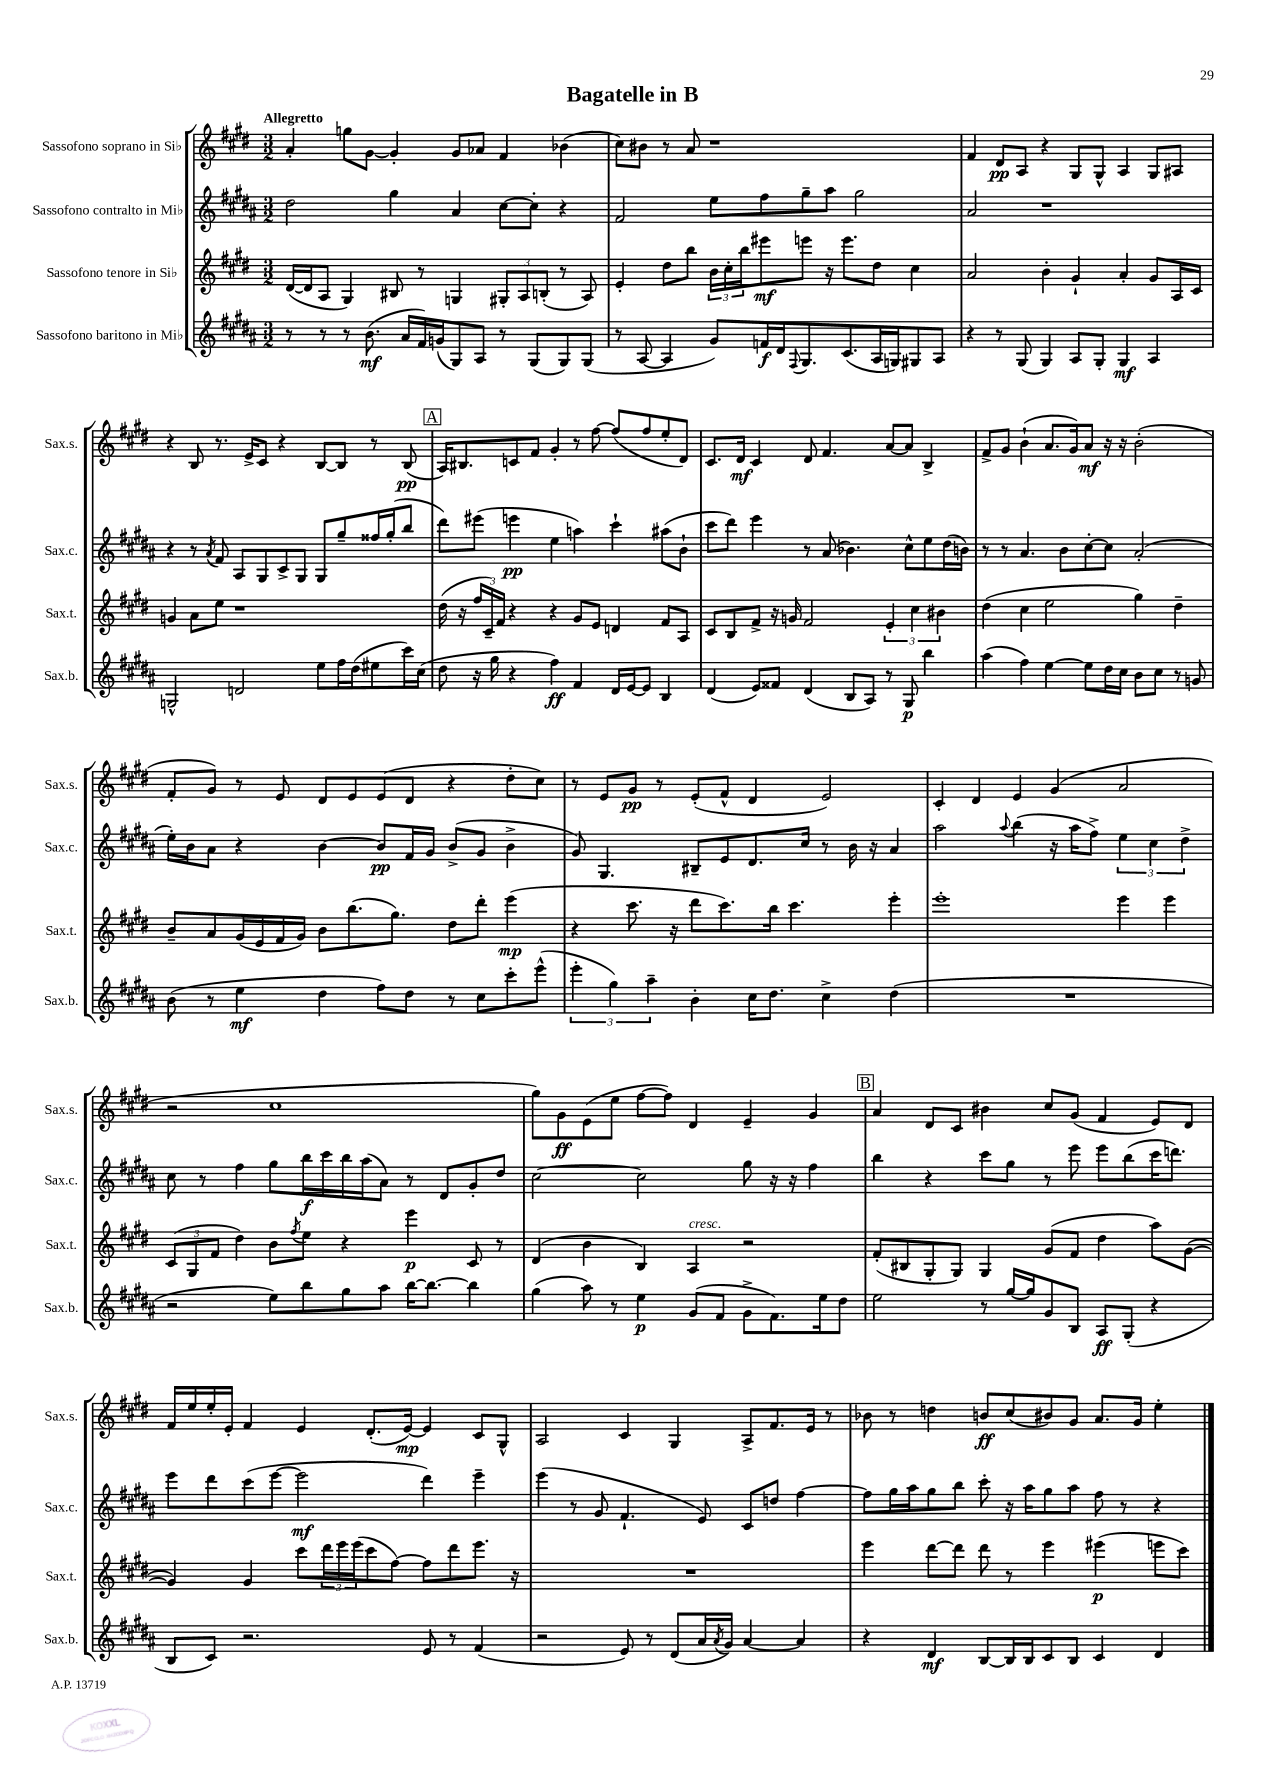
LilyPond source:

\header { title = "Bagatelle in B" }
<<
\new StaffGroup <<
\new Staff = "s0" \with { instrumentName = "Sassofono soprano in Sib" shortInstrumentName = "Sax.s." } {
    \clef treble \key e \major \numericTimeSignature \time 3/2 \tempo "Allegretto"
    a'4-. g''8 gis'8~ gis'4-. gis'8 aes'8 fis'4 bes'4( |
    cis''8) bis'8 r8 a'8 r1 |
    fis'4 dis'8\pp a8 r4 gis8 gis8-^ a4 gis8 ais8 |
    r4 b8 r8. e'16-> cis'8 r4 b8~ b8 r8 b8\pp( |
    \mark \markup { \box "A" } a16) bis8. c'8 fis'8 gis'4-. r8 fis''8~ fis''8( fis''8 e''8-. dis'8) |
    cis'8. dis'16\mf cis'4 dis'8 fis'4. a'8~ a'8 b4-> |
    fis'8-> gis'8 b'4-!( a'8. gis'16) a'8\mf r16 r16 b'2-.( |
    fis'8-. gis'8) r8 e'8 dis'8 e'8 e'8( dis'8 r4 dis''8-. cis''8) |
    r8 e'8 gis'8\pp r8 e'8-.( fis'8-^ dis'4 e'2) |
    cis'4-. dis'4 e'4 gis'4( a'2 |
    r2 cis''1 |
    gis''8) gis'8\ff e'8( e''8 fis''8~ fis''8) dis'4 e'4-- gis'4 |
    \mark \markup { \box "B" } a'4 dis'8 cis'8 bis'4 cis''8 gis'8( fis'4 e'8) dis'8 |
    fis'16 e''16 e''16-. e'16-. fis'4 e'4 dis'8.-.( e'16~\mp) e'4 cis'8 gis8-^ |
    a2 cis'4 gis4 a8-> fis'8. e'16 r8 |
    bes'8 r8 d''4 b'8\ff cis''8( bis'8) gis'8 a'8. gis'16 e''4-. \bar "|." |
}
\new Staff = "s1" \with { instrumentName = "Sassofono contralto in Mib" shortInstrumentName = "Sax.c." } {
    \clef treble \key b \major \numericTimeSignature \time 3/2
    dis''2 gis''4 ais'4 cis''8~ cis''8-. r4 |
    fis'2 e''8 fis''8 gis''8-- ais''8 gis''2 |
    ais'2 r1 |
    r4 r8 \acciaccatura { ais'8 } fis'8 ais8 gis8 cis'8-> gis8 gis8 gis''8-- fisis''16 gis''16-.( b''8 |
    \mark \markup { \box "A" } dis'''8) eis'''8( e'''4\pp e''4 a''4) cis'''4-! ais''8( b'8-! |
    cis'''8 dis'''8) e'''4 r8 ais'8( bes'4.) cis''8-^ e''8 dis''16( b'16) |
    r8 r8 ais'4. b'8 cis''8~-. cis''8 ais'2-.( |
    e''16-.) b'16 ais'8 r4 b'4~ b'8\pp fis'16 gis'16 b'8->( gis'8 b'4-> |
    gis'8) gis4. bis8-- e'8 dis'8. cis''16 r8 b'16 r16 ais'4 |
    ais''2 \appoggiatura { ais''8 } b''4( r16 ais''16 fis''8->) \tuplet 3/2 { e''4 cis''4 dis''4-> } |
    cis''8 r8 fis''4 gis''8 b''16\f cis'''16 b''16 ais''16( ais'8) r8 dis'8 gis'8-. dis''8 |
    cis''2~ cis''2 gis''8 r16 r16 fis''4 |
    \mark \markup { \box "B" } b''4 r4 cis'''8 gis''8 r8 e'''8 e'''8 b''8( cis'''16 d'''8.) |
    e'''8 dis'''8 cis'''8( e'''8~ e'''2\mf dis'''4) e'''4-- |
    e'''4( r8 gis'8 fis'4.-! e'8) cis'8 d''8 fis''4~ |
    fis''8 gis''16 ais''16 gis''8 b''8 cis'''8-. r16 ais''16 gis''8 ais''8 fis''8 r8 r4 \bar "|." |
}
\new Staff = "s2" \with { instrumentName = "Sassofono tenore in Sib" shortInstrumentName = "Sax.t." } {
    \clef treble \key e \major \numericTimeSignature \time 3/2
    dis'16~( dis'16 a8 gis4) bis8 r8 g4 \tuplet 3/2 { gis8-. a8 b8-.( } r8 a8) |
    e'4-. dis''8 b''8 \tuplet 3/2 { b'16 cis''16-. b''16 } eis'''8\mf e'''8 r16 e'''8. dis''8 cis''4 |
    a'2 b'4-. gis'4-! a'4-. gis'8 a16 cis'16 |
    g'4 a'8 e''8 r1 |
    \mark \markup { \box "A" } dis''16( r16 \tuplet 3/2 { fis''16 cis'16--) fis'16 } r4 r4 gis'8 e'8 d'4 fis'8 a8 |
    cis'8 b8 fis'8-> r16 g'16 fis'2 \tuplet 3/2 { e'4-. cis''4 bis'4 } |
    dis''4( cis''4 e''2 gis''4) dis''4-- |
    b'8-- a'8 gis'16( e'16 fis'16 gis'16) b'8 b''8.( gis''8.) dis''8 dis'''8-. e'''4\mp( |
    r4 cis'''8. r16 dis'''8 cis'''8.) b''16 cis'''4. e'''4-. |
    e'''1-. e'''4 e'''4 |
    \tuplet 3/2 { cis'8( gis8 fis'8 } dis''4) b'8 \acciaccatura { fis''8 } e''8 r4 e'''4\p cis'8 r8 |
    dis'4( b'4 b4) a4^\markup { \italic "cresc." } r2 |
    \mark \markup { \box "B" } fis'8-.( bis8 gis8-. gis8) gis4 gis'8( fis'8 dis''4 a''8) gis'8~( |
    gis'4) gis'4 cis'''8 \tuplet 3/2 { dis'''16 e'''16 e'''16( } cis'''8 fis''8~) fis''8 dis'''8 e'''8. r16 |
    R1. |
    e'''4 dis'''8~ dis'''8 dis'''8 r8 e'''4 eis'''4\p( e'''8 cis'''8) \bar "|." |
}
\new Staff = "s3" \with { instrumentName = "Sassofono baritono in Mib" shortInstrumentName = "Sax.b." } {
    \clef treble \key b \major \numericTimeSignature \time 3/2
    r8 r8 r8 b'8.\mf( ais'16 fis'16) g'16( gis8) ais8 r8 gis8( gis8) gis8( |
    r8 ais8~ ais4 gis'8) f'16\f dis'16 \appoggiatura { fis8 } gis8. cis'8.( ais16 g16) gis8 ais8 |
    r4 r8 gis8( gis4) ais8 gis8-. gis4\mf ais4 |
    g2-^ d'2 e''8 fis''16 dis''16( eis''8 cis'''16) cis''16( |
    \mark \markup { \box "A" } dis''8 r16 gis''16 r4 fis''4\ff) fis'4 dis'16 e'16~ e'8 b4 |
    dis'4( e'8) fisis'8 dis'4( b8 ais8) r8 gis8\p b''4 |
    ais''4( fis''4) e''4~ e''8 dis''16 cis''16 b'8 cis''8 r8 g'8 |
    b'8( r8 e''4\mf dis''4 fis''8) dis''8 r8 cis''8 cis'''8-. e'''8-^( |
    \tuplet 3/2 { e'''4-. gis''4) ais''4-- } b'4-. cis''16 dis''8. cis''4-> dis''4( |
    R1. |
    r2 e''8) b''8 gis''8 ais''8 b''16~ b''8.~ b''4 |
    gis''4( ais''8) r8 e''4\p gis'8( fis'8 gis'8-> fis'8.) e''16 dis''8 |
    \mark \markup { \box "B" } e''2 r8 gis''16~ gis''16 gis'8 b8 ais8\ff gis8-.( r4 |
    b8 cis'8) r2. e'8 r8 fis'4( |
    r2 e'8) r8 dis'8( ais'16 \acciaccatura { ais'8 } gis'16) ais'4~ ais'4 |
    r4 dis'4\mf b8~ b16 b16 cis'8 b8 cis'4 dis'4 \bar "|." |
}
>>
>>
\layout { \context { \Score \remove "Bar_number_engraver" } }
